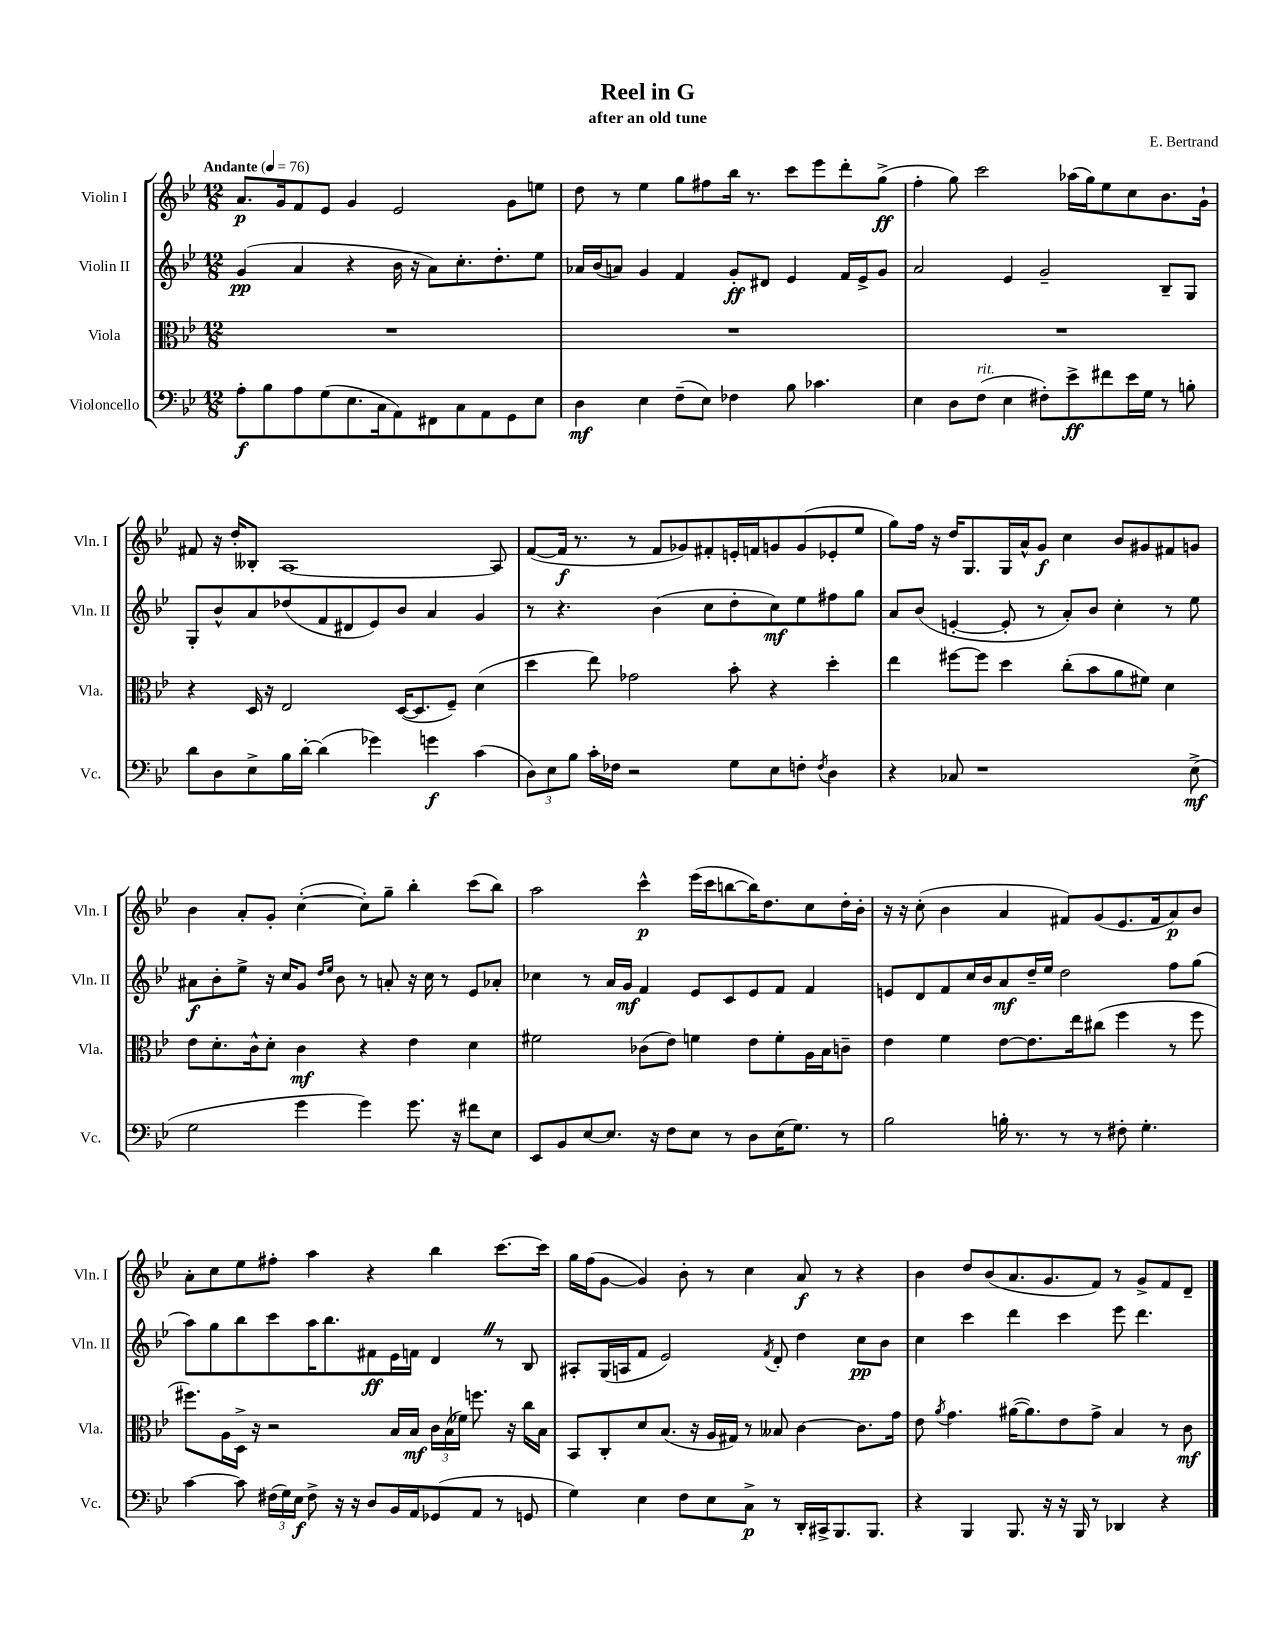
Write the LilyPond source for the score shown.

\header { title = "Reel in G" composer = "E. Bertrand" subtitle = "after an old tune" }
<<
\new StaffGroup <<
\new Staff = "s0" \with { instrumentName = "Violin I" shortInstrumentName = "Vln. I" } {
    \clef treble \key bes \major \numericTimeSignature \time 12/8 \tempo "Andante" 4 = 76
    \autoBeamOff a'8.[\p g'16 f'8 ees'8] g'4 ees'2 g'8[ e''8] |
    d''8 r8 ees''4 g''8[ fis''8 bes''16] r8. c'''8[ ees'''8 d'''8-. g''8]->\ff( |
    f''4-. g''8) c'''2 aes''16[( g''16) ees''8 c''8 bes'8. g'16]-! |
    fis'8 r16 d''16[-. beses8]-. a1~ a8 |
    f'8[~( f'16]\f r8. r8 f'8[ ges'8) fis'8-. e'16-. f'16 g'8 g'8( ees'8-. ees''8] |
    g''8[) f''16] r16 d''16[ g8. g16 a'16-^ g'8]\f c''4 bes'8[ gis'8 fis'8 g'8] |
    bes'4 a'8[-. g'8]-. c''4~-.( c''8[-.) g''8]-- bes''4-. c'''8[( bes''8]) |
    a''2 c'''4-^\p ees'''16[( c'''16 b''8~ b''16) d''8. c''8 d''16-. bes'16]-. |
    r16 r16 c''8-.( bes'4 a'4 fis'8[) g'8( ees'8. fis'16 a'8\p) bes'8] |
    a'8[-. c''8 ees''8 fis''8]-. a''4 r4 bes''4 c'''8.[~ c'''16] |
    g''16[ f''16( g'8]~ g'4) bes'8-. r8 c''4 a'8\f r8 r4 |
    bes'4 d''8[ bes'8( a'8. g'8. f'8]) r8 g'8[-> f'8 d'8]-- \bar "|." |
}
\new Staff = "s1" \with { instrumentName = "Violin II" shortInstrumentName = "Vln. II" } {
    \clef treble \key bes \major \numericTimeSignature \time 12/8
    \autoBeamOff g'4\pp( a'4 r4 bes'16 r16 a'8[) c''8.-. d''8.-. ees''8] |
    aes'16[ bes'16( a'8]) g'4 f'4 g'8[-.\ff dis'8] ees'4 f'16[ ees'16-> g'8] |
    a'2 ees'4 g'2-- bes8[-- g8] |
    g8[-. bes'8-^ a'8 des''8( f'8 dis'8 ees'8) bes'8] a'4 g'4 |
    r8 r4. bes'4( c''8[ d''8-. c''8\mf) ees''8 fis''8 g''8] |
    a'8[ bes'8]( e'4~-. e'8-. r8 a'8[-.) bes'8] c''4-. r8 ees''8 |
    ais'8[\f bes'8-. ees''8]-> r16 c''16[ g'8] \grace { d''16[ ees''16] } bes'8 r8 a'8-. r16 c''16 r8 ees'8[ aes'8]-. |
    ces''4 r8 a'16[ g'16]\mf f'4 ees'8[ c'8 ees'8 f'8] f'4 |
    e'8[ d'8 f'8 c''16 bes'16 a'8\mf d''16-- ees''16] d''2 f''8[ g''8]( |
    a''8[) g''8 bes''8 c'''8 a''16 bes''8. fis'8\ff ees'16 f'16] d'4 \once \override BreathingSign.text = \markup { \musicglyph "scripts.caesura.straight" } \breathe r8 bes8 |
    ais8[-. g16( a16 f'8] ees'2) \acciaccatura { f'8 } d'8-. d''4 c''8[\pp bes'8] |
    c''4 c'''4 d'''4 c'''4 ees'''8 d'''4. \bar "|." |
}
\new Staff = "s2" \with { instrumentName = "Viola" shortInstrumentName = "Vla." } {
    \clef alto \key bes \major \numericTimeSignature \time 12/8
    \autoBeamOff R1. |
    R1. |
    R1. |
    r4 d16 r16 ees2 d16[~( d8. f8]--) d'4( |
    d''4 ees''8) ges'2 bes'8-. r4 d''4-. |
    ees''4 fis''8[~ fis''8] d''4 c''8[-.( bes'8 a'8 fis'8]) d'4 |
    ees'8[ d'8.-. c'16-^ d'8]-. c'4\mf r4 ees'4 d'4 |
    fis'2 ces'8[( ees'8]) f'4 ees'8[ f'8-. a16 bes16 c'8]-- |
    ees'4 f'4 ees'8[~ ees'8. ees''16 cis''8]( f''4 r8 f''8 |
    fis''8.[) a16 d16]-> r16 r2 bes16[ bes16]\mf \tuplet 3/2 { c'16[ bes16( fes'16]) } f''8. r16 c''16[ bes16] |
    bes,8[ c8-. d'8 bes8.]( r16 a16[ gis16]) r8 beses8 c'4~ c'8.[ g'16] |
    ees'8 \acciaccatura { a'8 } g'4. ais'16[~( ais'8.) ees'8 g'8]-> bes4 r8 c'8\mf \bar "|." |
}
\new Staff = "s3" \with { instrumentName = "Violoncello" shortInstrumentName = "Vc." } {
    \clef bass \key bes \major \numericTimeSignature \time 12/8
    \autoBeamOff a8[-.\f bes8 a8 g8( ees8. c16 a,8) fis,8 c8 a,8 g,8 ees8] |
    d4\mf ees4 f8[--( ees8]) fes4 bes8 ces'4. |
    ees4 d8[ f8]^\markup { \italic "rit." }( ees4 fis8[-.) ees'8->\ff fis'8 ees'16 g16] r8 b8-. |
    d'8[ d8 ees8-> bes16 d'16]~-. d'4( ges'4) g'4\f c'4( |
    \tuplet 3/2 { d8[) ees8 bes8] } c'16[-. fes16] r2 g8[ ees8 f8]-. \acciaccatura { f8 } d4 |
    r4 ces8 r1 ees8->\mf( |
    g2 g'4 g'4) g'8. r16 fis'8[ ees8] |
    ees,8[ bes,8 ees8~ ees8.] r16 f8[ ees8] r8 d8[ ees16( g8.]) r8 |
    bes2 b16-. r8. r8 r8 fis8-. g4.-. |
    c'4~ c'8 \tuplet 3/2 { fis16[( g16) ees16]\f } fis8-> r16 r16 d8[ bes,16 a,16 ges,8( a,8] r8 g,8 |
    g4) ees4 f8[ ees8 c8]->\p r8 d,16[-. cis,16-> bes,,8. bes,,8.] |
    r4 bes,,4 bes,,8. r16 r16 bes,,16 r8 des,4 r4 \bar "|." |
}
>>
>>
\layout { \context { \Score \remove "Bar_number_engraver" } }
